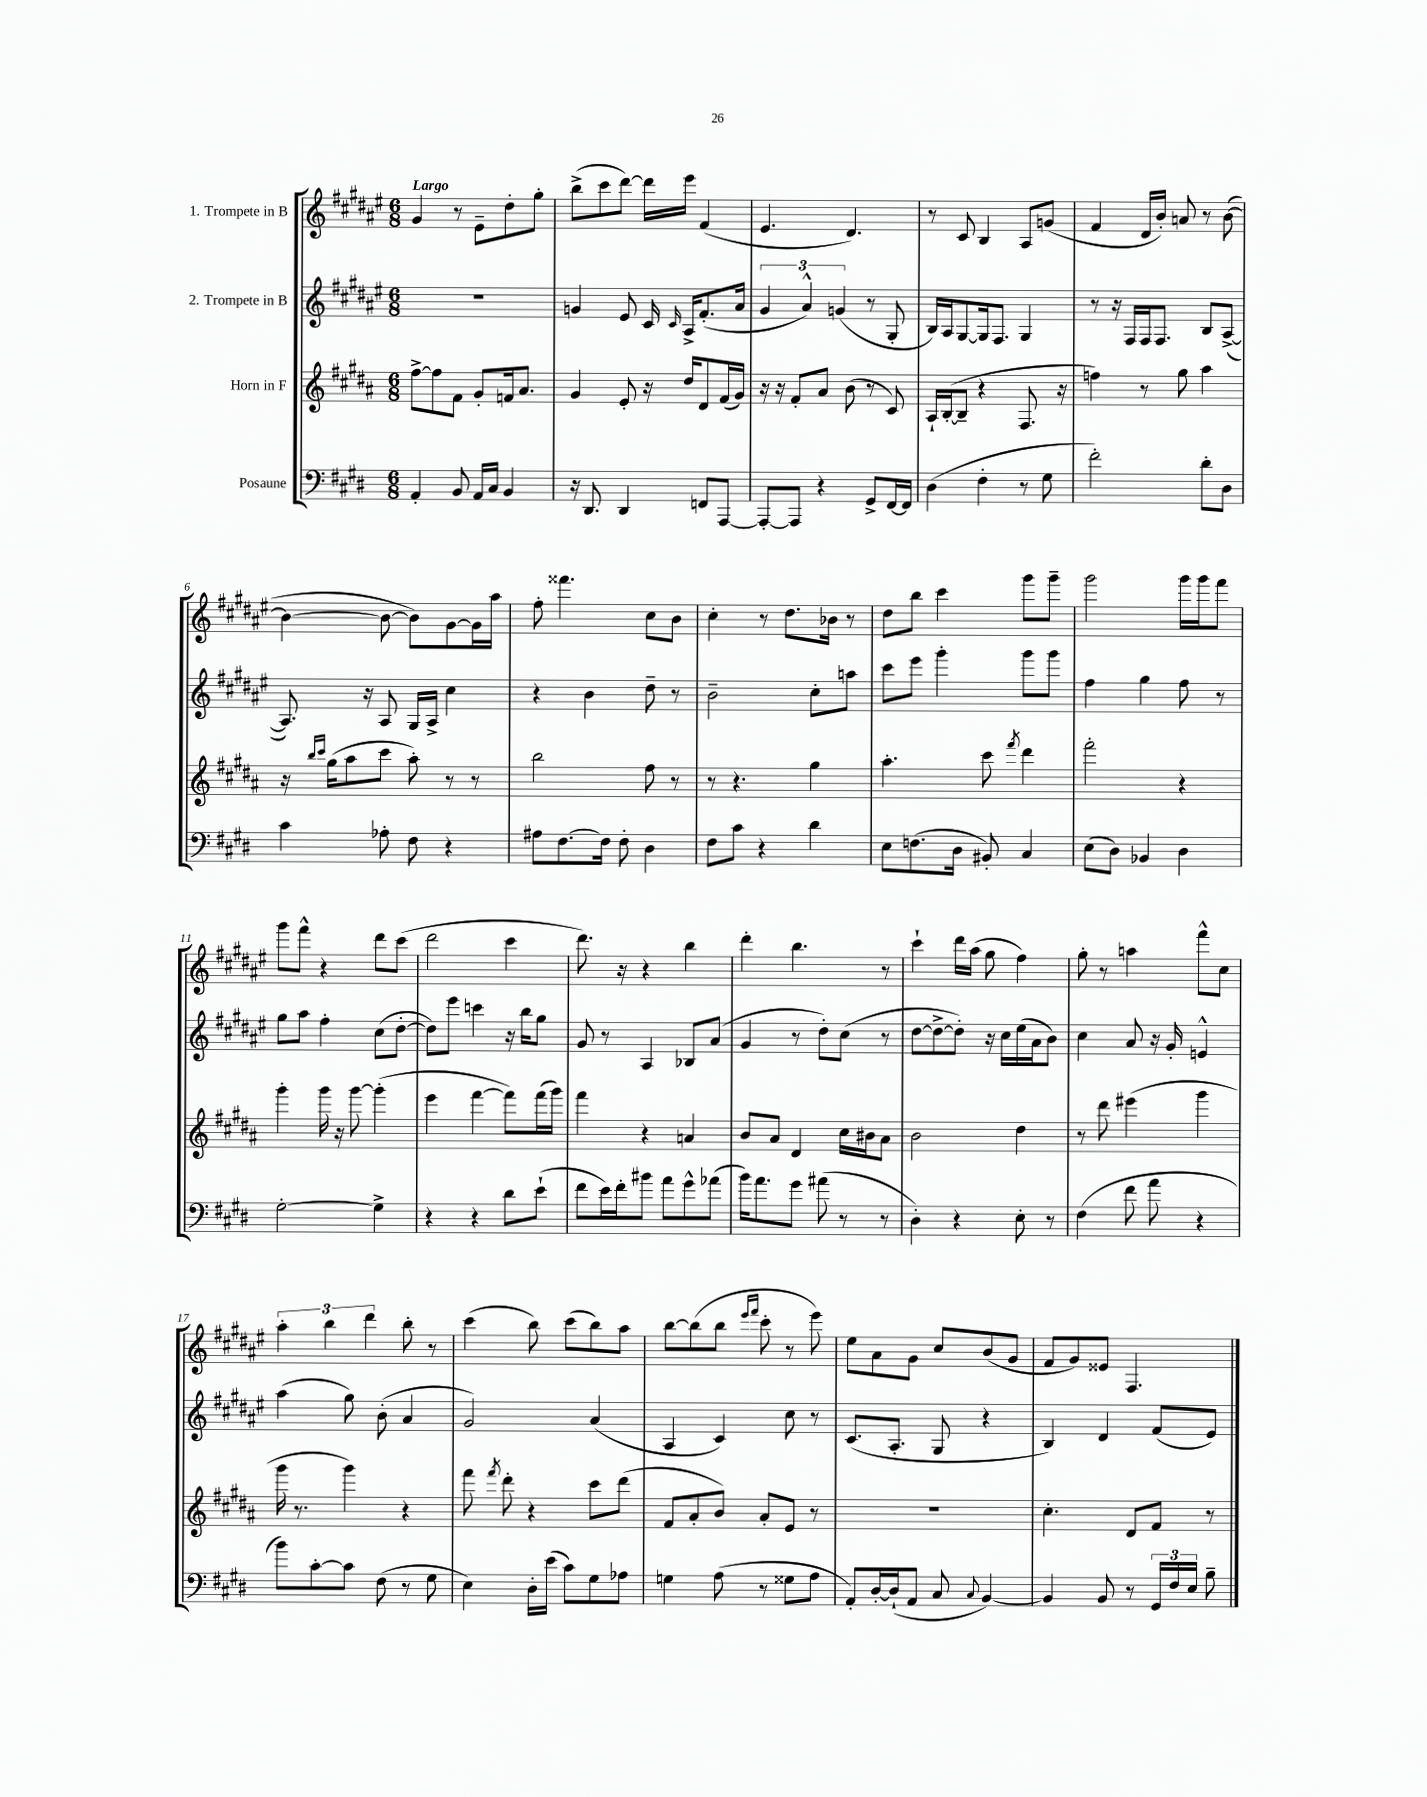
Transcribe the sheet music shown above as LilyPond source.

<<
\new StaffGroup <<
\new Staff = "s0" \with { instrumentName = "1. Trompete in B" } {
    \clef treble \key fis \major \numericTimeSignature \time 6/8 \tempo "Largo"
    \autoBeamOff gis'4 r8 eis'8[-- dis''8-. gis''8]-. |
    b''8[->( cis'''8 dis'''8]~) dis'''16[ eis'''16] fis'4( |
    eis'4. dis'4.) |
    r8 cis'8 b4 ais8[ g'8]( |
    fis'4 dis'16[ b'16]-.) a'8 r8 b'8~( |
    b'4~ b'8~ b'8[) gis'8~ gis'16 ais''16] |
    fis''8-. fisis'''4. cis''8[ b'8] |
    cis''4-. r8 dis''8.[ bes'16] r8 |
    dis''8[ b''8] cis'''4 gis'''8[ gis'''8]-- |
    gis'''2 gis'''16[ gis'''16 fis'''8] |
    gis'''8[ fis'''8]-^ r4 dis'''8[ cis'''8]( |
    dis'''2 cis'''4 |
    dis'''8.) r16 r4 b''4 |
    dis'''4-. b''4. r8 |
    cis'''4-! dis'''16[ ais''16]( gis''8 fis''4) |
    gis''8-. r8 a''4 fis'''8[-^ cis''8] |
    \tuplet 3/2 { ais''4-. b''4 dis'''4 } b''8-. r8 |
    cis'''4( b''8) cis'''8[( b''8) ais''8] |
    b''8[~ b''8( b''8] \grace { eis'''16[ fis'''16] } cis'''8-. r8 eis'''8) |
    eis''8[ ais'8 gis'8] cis''8[ b'8( gis'8] |
    fis'8[ gis'8) eisis'8] fis4. \bar "|." |
}
\new Staff = "s1" \with { instrumentName = "2. Trompete in B" } {
    \clef treble \key fis \major \numericTimeSignature \time 6/8
    \autoBeamOff R2. |
    g'4 eis'8 cis'16 \grace { cis'16 } ais16[-> fis'8.-.( ais'16] |
    \tuplet 3/2 { gis'4 ais'4-^) g'4( } r8 gis8-. |
    b16[) ais16 gis8~ gis16 fis8.] gis4 |
    r8 r16 fis16[ fis16 fis8.] b8[ ais8]~->( |
    ais8.) r16 ais8 gis16[ ais16]-> cis''4 |
    r4 b'4 dis''8-- r8 |
    b'2-- cis''8[-. a''8] |
    cis'''8[ eis'''8] gis'''4-. gis'''8[ gis'''8] |
    fis''4 gis''4 fis''8 r8 |
    gis''8[ ais''8] fis''4-. cis''8[( dis''8]~-. |
    dis''8[) eis'''8] c'''4 r16 b''16[ gis''8] |
    gis'8 r8 ais4 bes8[ ais'8]( |
    gis'4 r8 dis''8[-.) cis''8]( r8 |
    dis''8[~ dis''8~-> dis''8]-.) r16 cis''16[ eis''16( ais'16 b'8]) |
    cis''4 ais'8 r16 gis'16-. e'4-^ |
    ais''4( gis''8) b'8-.( ais'4 |
    gis'2) ais'4( |
    ais4 cis'4) cis''8 r8 |
    cis'8.[( ais8.]-. gis8 r4 |
    b4) dis'4 fis'8[( eis'8]) \bar "|." |
}
\new Staff = "s2" \with { instrumentName = "Horn in F" } {
    \clef treble \key b \major \numericTimeSignature \time 6/8
    \autoBeamOff fis''8[~-> fis''8 fis'8] gis'8[-. f'16 ais'8.] |
    gis'4 e'8-. r16 dis''16[ dis'8 fis'16( gis'16]) |
    r16 r16 fis'8[-. ais'8] b'8( r8 cis'8) |
    ais16[-! b16~-.( b8]-- r4 fis8. r16 |
    f''4) r8 gis''8 ais''4 |
    r16 \grace { b''16[ cis'''16] } gis''16[( ais''8 cis'''8] ais''8-.) r8 r8 |
    b''2 fis''8 r8 |
    r8 r4. gis''4 |
    ais''4.-. cis'''8 \acciaccatura { fis'''8 } dis'''4 |
    fis'''2-. r4 |
    gis'''4-. gis'''16 r16 gis'''8~ gis'''4-.( |
    e'''4 fis'''4~ fis'''8[) fis'''16( gis'''16]) |
    fis'''4 r4 a'4 |
    b'8[ ais'8] dis'4 cis''16[ bis'16 ais'8] |
    b'2 dis''4 |
    r8 dis'''8 eis'''4( gis'''4 |
    gis'''16 r8. gis'''4) r4 |
    fis'''8 \acciaccatura { fis'''8 } dis'''8-. r4 cis'''8[ dis'''8]( |
    fis'8[ ais'8-. b'8]) ais'8[-. e'8] r8 |
    R2. |
    cis''4.-. dis'8[ fis'8] r8 \bar "|." |
}
\new Staff = "s3" \with { instrumentName = "Posaune" } {
    \clef bass \key e \major \numericTimeSignature \time 6/8
    \autoBeamOff a,4-. b,8 a,16[ cis16] b,4 |
    r16 dis,8. dis,4 f,8[ a,,8]~ |
    a,,8[~-. a,,8] r4 gis,8[-> fis,16~ fis,16] |
    dis4( fis4-. r8 gis8 |
    fis'2-.) dis'8[-. dis8] |
    cis'4 aes8-. fis8 r4 |
    ais8[ fis8.~ fis16] fis8-. dis4 |
    fis8[ cis'8] r4 dis'4 |
    e8[ f8.( dis16] bis,8-.) cis4 |
    e8[( dis8]) bes,4 dis4 |
    gis2~-. gis4-> |
    r4 r4 dis'8[ e'8]-!( |
    fis'8[ e'16) fis'16-. bis'8] a'8[ gis'8-^ aes'8]( |
    b'16[) a'8. gis'8] ais'8( r8 r8 |
    dis4-.) r4 e8-. r8 |
    fis4( fis'8 a'8 r4 |
    b'8[) cis'8~-. cis'8] fis8( r8 gis8 |
    e4) dis16[-. e'16]( cis'8[) gis8 aes8] |
    g4 a8( r8 gisis8[ a8] |
    a,8[-.) dis16~-. dis16-!( a,8] cis8 \appoggiatura { cis8 } b,4~) |
    b,4 b,8 r8 \tuplet 3/2 { gis,16[ fis16 e16] } b8-- \bar "|." |
}
>>
>>
